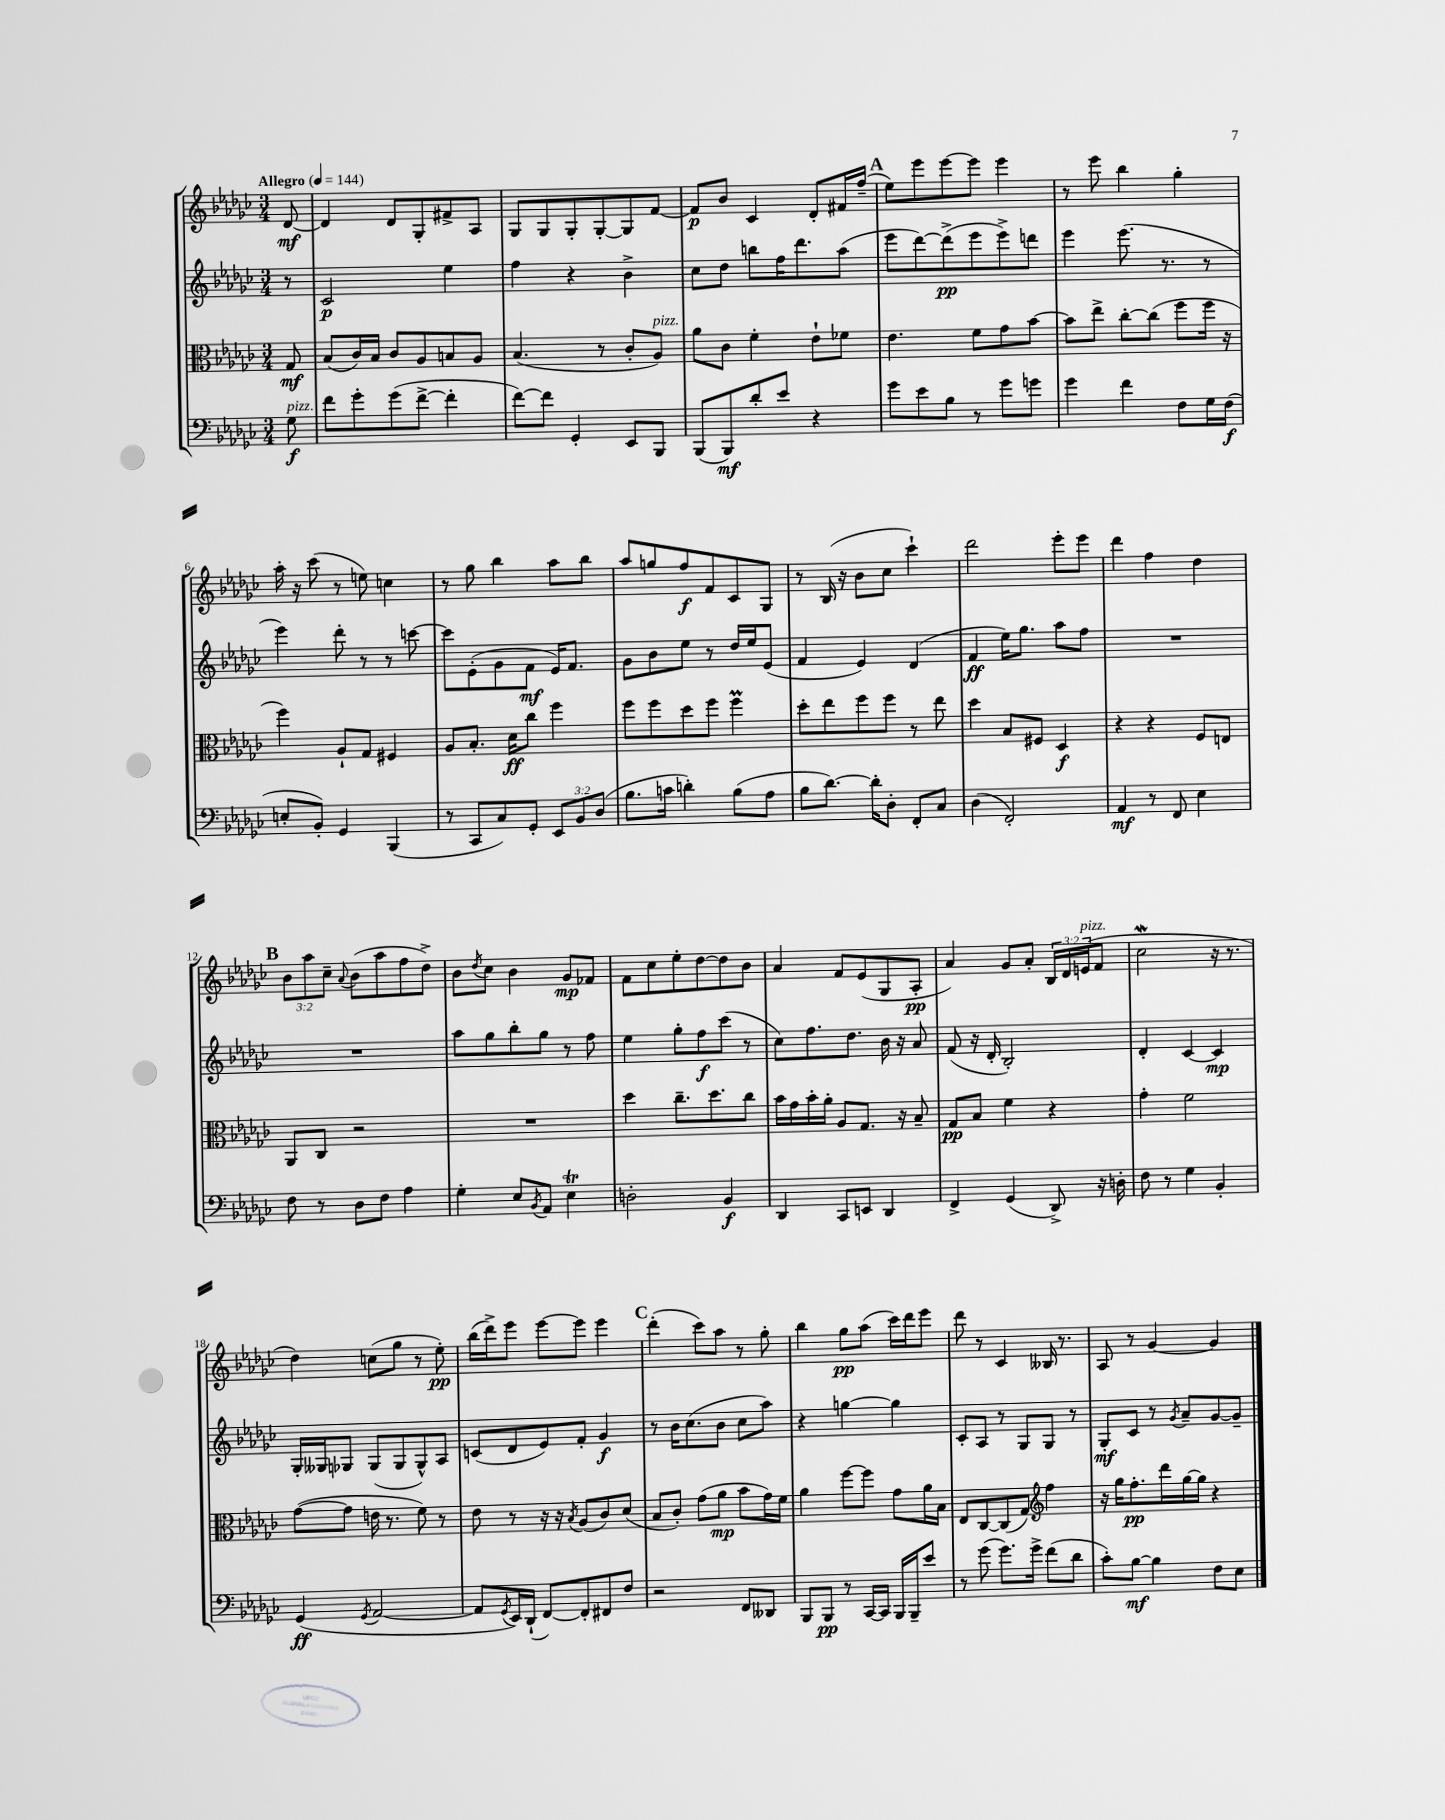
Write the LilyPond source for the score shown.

<<
\new StaffGroup <<
\new Staff = "s0" {
    \clef treble \key ges \major \numericTimeSignature \time 3/4 \override Staff.TupletNumber.text = #tuplet-number::calc-fraction-text \partial 8 \tempo "Allegro" 4 = 144
    des'8~\mf |
    des'4 des'8 ges8-. fis'8-> aes8 |
    ges8 ges8 ges8-. ges8~-. ges8 f'8~ |
    f'8\p bes'8 ces'4 des'8-. fis'16 f''16--( |
    \mark \markup { \bold "A" } ees''8) ees'''8 ees'''8~ ees'''8 ees'''4 |
    r8 ees'''8 bes''4 ges''4-. |
    aes''16-. r16 ces'''8( r8 e''8) c''4 |
    r8 ges''8 bes''4 aes''8 bes''8 |
    aes''8 g''8 f''8\f f'8 ces'8 ges8 |
    r8 bes16( r16 bes'8 ces''8 ces'''4-!) |
    des'''2 ees'''8-. ees'''8 |
    des'''4 f''4 des''4 |
    \mark \markup { \bold "B" } \tuplet 3/2 { bes'8 aes''8 ces''8-- } \appoggiatura { aes'8 } bes'8( aes''8 f''8 des''8->) |
    bes'8 \acciaccatura { des''8 } ces''8 bes'4 ges'8\mp fes'8 |
    f'8 ces''8 ees''8-. des''8~ des''8 bes'8 |
    aes'4 f'8 ees'8( ges8 aes8-.\pp |
    aes'4) ges'8 aes'8-. \tuplet 3/2 { bes16 des'16 e'16^\markup { \italic "pizz." }( } f'8 |
    ces''2\mordent r16 r8. |
    des''4) c''8( ges''8 r8 ees''8-.\pp) |
    bes''16( des'''16->) ees'''8 ees'''8~ ees'''8 ees'''4 |
    \mark \markup { \bold "C" } des'''4-.( ces'''8) aes''8 r8 ges''8-. |
    bes''4 ges''8\pp aes''8( ces'''16) des'''16 ees'''8 |
    des'''8 r8 ces'4 beses16 r8. |
    aes8 r8 ges'4~ ges'4 \bar "|." |
}
\new Staff = "s1" {
    \clef treble \key ges \major \numericTimeSignature \time 3/4 \partial 8
    r8 |
    ces'2\p ees''4 |
    f''4 r4 bes'4-> |
    ces''8 des''8 b''8 f''16 des'''8. aes''8( |
    \mark \markup { \bold "A" } ees'''8 des'''8~) des'''8->\pp( ees'''8 ees'''8->) d'''8 |
    ees'''4 ees'''8.( r8. r8 |
    ees'''4) des'''8-. r8 r8 c'''8~ |
    c'''8 ees'8-.( ges'8 f'8\mf ees'16) f'8. |
    ges'8 bes'8 ees''8 r8 des''16 ees''16 ees'8( |
    f'4 ees'4) des'4( |
    f'4\ff ees''16) ges''8. aes''8 f''8 |
    R2. |
    \mark \markup { \bold "B" } R2. |
    aes''8 ges''8 bes''8-. ges''8 r8 f''8 |
    ees''4 ges''8-. f''8\f ces'''8( r8 |
    ces''8) f''8. des''8. bes'16 r16 aes'8 |
    f'8( r16 des'16-. bes2-.) |
    des'4-. ces'4~ ces'4\mp |
    ges16-. geses16 ges8 ges8( ges8 ges8-^) aes8 |
    c'8( des'8 ees'8) f'8-. ges'4\f |
    \mark \markup { \bold "C" } r8 bes'16 ces''8.( bes'8 ces''8 aes''8) |
    r4 g''4~ g''4 |
    ces'8-. aes8 r8 ges8 ges8 r8 |
    ges8-.\mf ces'8 r8 \acciaccatura { ges'8 } aes'8-- ges'8~ ges'8-- \bar "|." |
}
\new Staff = "s2" {
    \clef alto \key ges \major \numericTimeSignature \time 3/4 \partial 8
    ges8\mf |
    bes8( ces'16) bes16 ces'8 aes8 b8 aes8 |
    bes4.( r8 ces'8-. aes8^\markup { \italic "pizz." }) |
    aes'8 ces'8 f'4-. ees'8-! fes'8 |
    \mark \markup { \bold "A" } ees'4. f'8 ges'8 bes'8~ |
    bes'8 ees''8-> ces''8~-. ces''8( f''8 f''16 r16 |
    f''4) aes8-! ges8 fis4 |
    aes8 bes8.-. des'16\ff ces''8 f''4 |
    f''8 f''8 des''8 f''8 f''4\prall |
    des''8-. ees''8 f''8 f''8 r8 ees''8 |
    des''4 bes8 fis8 des4\f |
    r4 r4 f8 e8 |
    \mark \markup { \bold "B" } aes,8 ces8 r2 |
    R2. |
    des''4 ces''8.-- des''8. ces''8 |
    bes'16 ges'16 bes'16-. aes'16-. aes8 ges8. r16 bes8-- |
    ges8\pp bes8 f'4 r4 |
    ges'4-. f'2 |
    ges'8~( ges'8 e'16 r8. f'8) r8 |
    ees'8 r8 r16 r16 \acciaccatura { bes8 } aes8( ces'8) des'8( |
    \mark \markup { \bold "C" } bes8 ces'8-.) ges'8( aes'8\mp bes'8 ges'16) f'16 |
    aes'4 f''8~ f''8 ges'8 aes'16 bes16 |
    ees8 ces8~ ces8( ges8) \clef treble f''4 |
    r16 ges''16 f''8.-.\pp des'''16 ges''16~ ges''16 r4 \bar "|." |
}
\new Staff = "s3" {
    \clef bass \key ges \major \numericTimeSignature \time 3/4 \override Staff.TupletNumber.text = #tuplet-number::calc-fraction-text \partial 8
    ges8\f^\markup { \italic "pizz." } |
    f'8 ges'8-. ges'8( f'8~-> f'4-. |
    f'8~) f'8 ges,4-. ees,8 bes,,8 |
    bes,,8( bes,,8\mf) des'8-. ees'8 r4 |
    \mark \markup { \bold "A" } ges'8 ees'8 bes8 r8 ges'8 g'8 |
    ges'4 f'4 f8 ges16 f16\f( |
    e8-. bes,8-.) ges,4 bes,,4( |
    r8 ces,8 ces8) ges,8-. \tuplet 3/2 { ees,8 bes,8 des8( } |
    bes8. c'16 d'4-.) bes8( aes8 |
    bes8 des'8.~) des'16-. des8-. f,8-. ces8 |
    des4( f,2-.) |
    aes,4\mf r8 f,8 ees4 |
    \mark \markup { \bold "B" } f8 r8 des8 f8 aes4 |
    ges4-. ees8 \acciaccatura { bes,8 } aes,8 ees4\trill |
    d2-. bes,4\f |
    des,4 ces,8 e,8 des,4 |
    f,4-> ges,4( des,8->) r16 d16-. |
    f8 r8 ges4 bes,4-. |
    ges,4\ff( \acciaccatura { ges,8 } aes,2~ |
    aes,8 \acciaccatura { ges,8 } ees,16) des,16-!( f,8~) f,8-. fis,8 f8 |
    \mark \markup { \bold "C" } r2 f,8 deses,8 |
    bes,,8 bes,,8\pp r8 ces,16~ ces,16 bes,,16 bes,,16-- ees'8 |
    r8 ges'8( ges'8.) ges'16-> f'8( des'8 |
    ces'8-.) bes8~\mf bes4 f8 ees8 \bar "|." |
}
>>
>>
